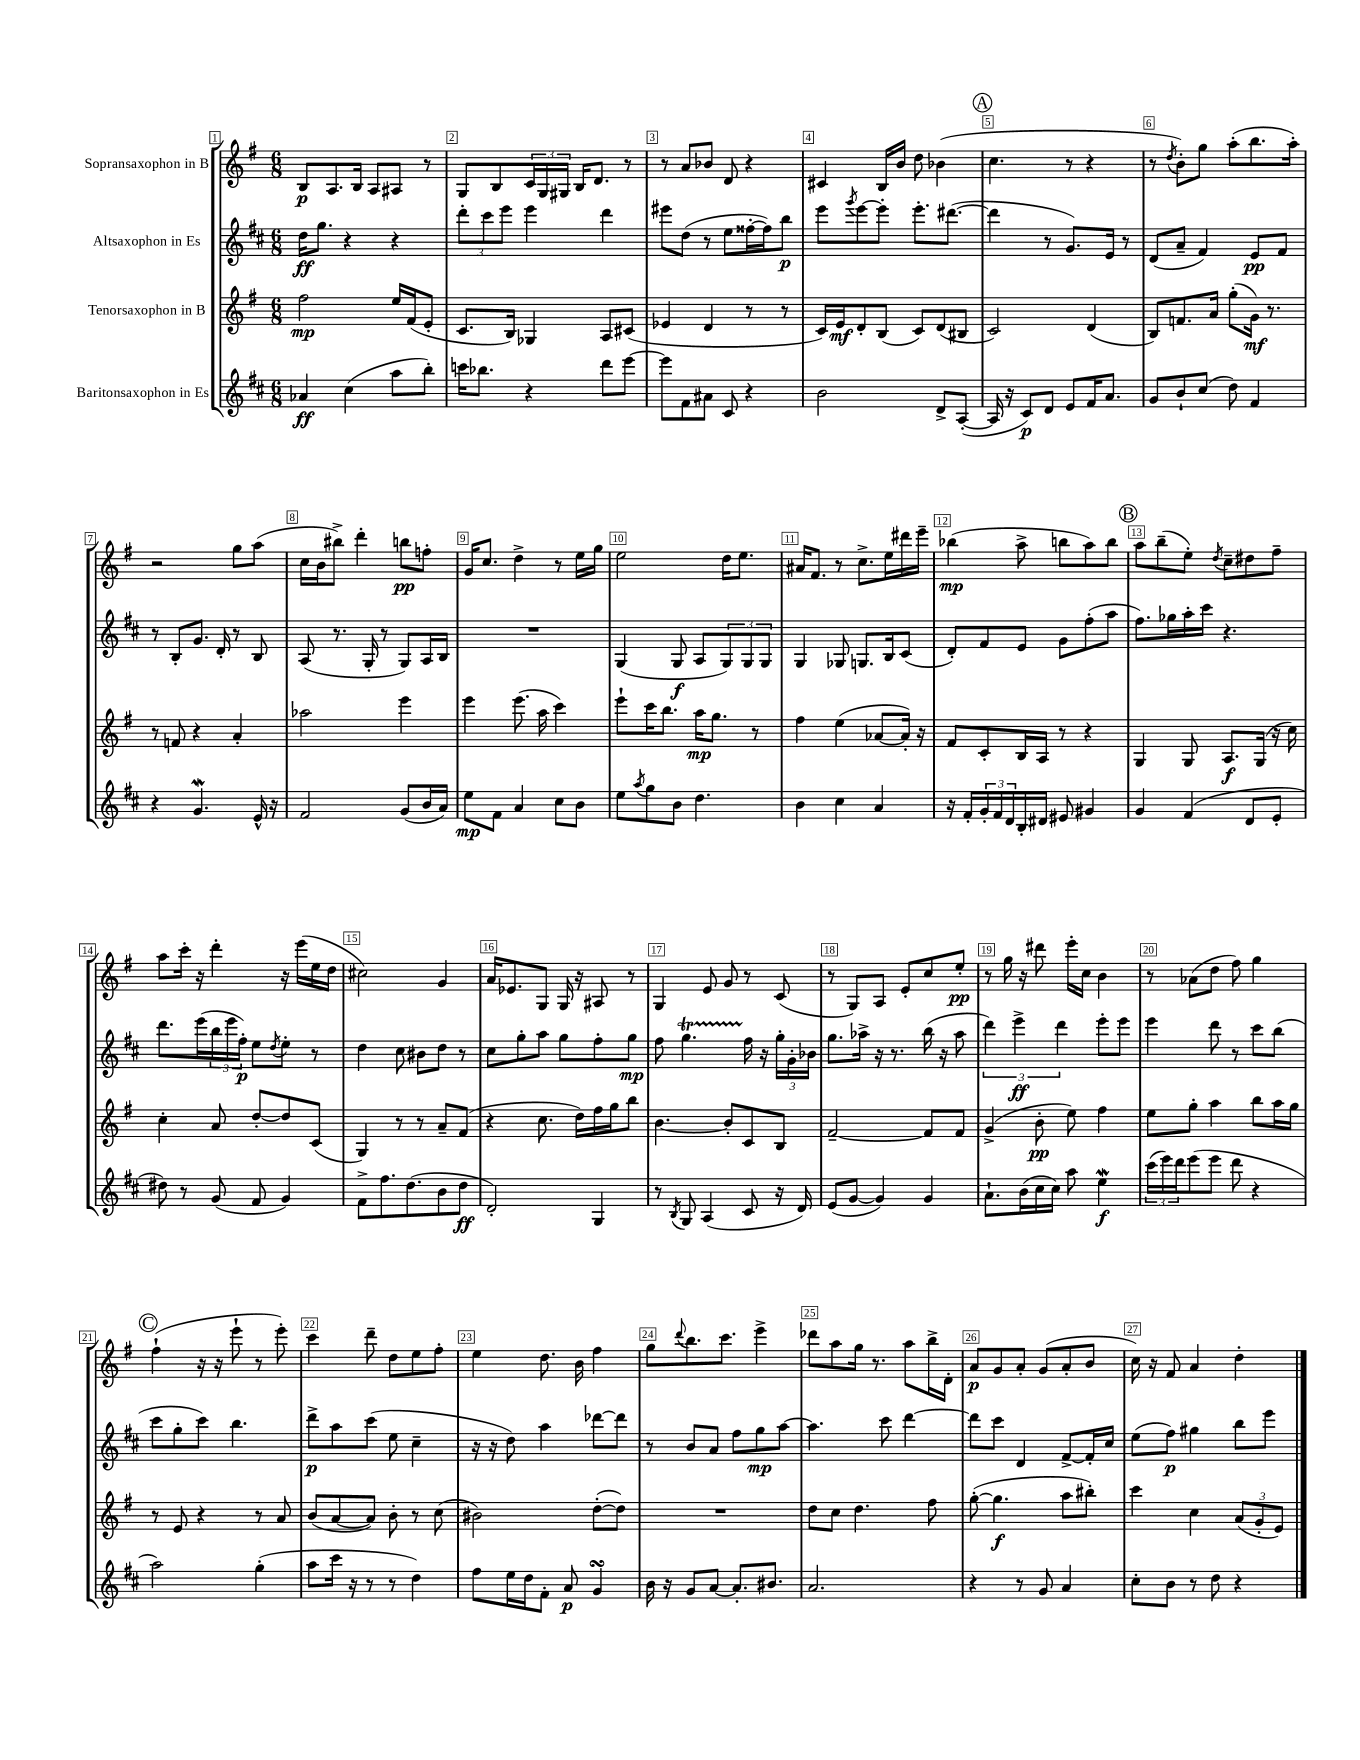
<<
\new StaffGroup <<
\new Staff = "s0" \with { instrumentName = "Sopransaxophon in B" } {
    \clef treble \key g \major \numericTimeSignature \time 6/8
    b8\p a8. b16 a8 ais8 r8 |
    g8 b8 \tuplet 3/2 { c'16 g16 gis16 } b16 d'8. r8 |
    r8 a'8 bes'8 d'8 r4 |
    cis'4 b16 b'16 d''8 bes'4( |
    \mark \markup { \circle "A" } c''4. r8 r4 |
    r8 \acciaccatura { d''8 } b'8-.) g''8 a''8-.( b''8. a''16-.) |
    r2 g''8 a''8( |
    c''16 b'16 bis''8->) d'''4-. b''8\pp f''8-. |
    g'16 c''8. d''4-> r8 e''16 g''16 |
    e''2 d''16 e''8. |
    ais'16 fis'8. r8 c''8.-> e''16 dis'''16 e'''16-- |
    bes''4\mp( a''8-> b''8 a''8) b''8 |
    \mark \markup { \circle "B" } a''8 b''8--( e''8-.) \acciaccatura { d''8 } c''8-- dis''8 fis''8-- |
    a''8 c'''16-. r16 d'''4-. r16 e'''16( e''16 d''16 |
    cis''2) g'4 |
    a'16 ees'8. g8 g16 r16 ais8 r8 |
    g4 e'8 g'8 r8 c'8( |
    r8 g8) a8 e'8-. c''8 e''8-.\pp |
    r8 g''16 r16 dis'''8 e'''16-. c''16 b'4 |
    r8 aes'8( d''8 fis''8) g''4 |
    \mark \markup { \circle "C" } fis''4-!( r16 r16 e'''8-! r8 e'''8-.) |
    c'''4 d'''8-- d''8 e''8 fis''8-. |
    e''4 d''8. b'16 fis''4 |
    g''8 \appoggiatura { d'''8 } b''8. c'''8. e'''4-> |
    des'''8 a''8 g''16 r8. a''8 b''16-> d'16-. |
    a'8\p g'8 a'8-. g'8( a'8-. b'8 |
    c''16) r16 fis'8 a'4 d''4-. \bar "|." |
}
\new Staff = "s1" \with { instrumentName = "Altsaxophon in Es" } {
    \clef treble \key d \major \numericTimeSignature \time 6/8
    d''16\ff g''8. r4 r4 |
    \tuplet 3/2 { d'''8-. cis'''8 e'''8 } e'''4 d'''4 |
    eis'''8 d''8( r8 e''8 fisis''16~-. fisis''16) b''8\p |
    e'''8 \acciaccatura { g'''8 } e'''8~ e'''8-. e'''8.-. dis'''8.~( |
    \mark \markup { \circle "A" } dis'''4 r8 g'8.) e'16 r8 |
    d'8( a'8-- fis'4) e'8\pp fis'8 |
    r8 b8-. g'8. d'16-. r8 b8 |
    a8( r8. g16-. r8 g8) a16 b16 |
    R2. |
    g4( g8\f a8 \tuplet 3/2 { g8) g8 g8 } |
    g4 ges8 g8. b16 cis'8( |
    d'8-.) fis'8 e'8 g'8 fis''8-.( a''8 |
    \mark \markup { \circle "B" } fis''8.) ges''16 a''16-. cis'''16 r4. |
    d'''8. e'''16( \tuplet 3/2 { b''16 e'''16 fis''16-.\p) } e''8 \acciaccatura { d''8 } e''8-. r8 |
    d''4 cis''8 bis'8 d''8 r8 |
    cis''8 g''8-. a''8 g''8 fis''8-. g''8\mp |
    fis''8 g''4.\startTrillSpan fis''16\stopTrillSpan r16 \tuplet 3/2 { g''16-. g'16-. bes'16 } |
    g''8. aes''16-> r16 r8. b''16( r16 aes''8 |
    \tuplet 3/2 { d'''4) e'''4->\ff d'''4 } e'''8-. e'''8 |
    e'''4 d'''8 r8 cis'''8 b''8( |
    \mark \markup { \circle "C" } cis'''8 g''8-. cis'''8) b''4. |
    d'''8->\p a''8 cis'''8( e''8 cis''4-- |
    r16 r16 d''8) a''4 des'''8~ des'''8 |
    r8 b'8 a'8 fis''8 g''8\mp a''8~ |
    a''4. cis'''8 d'''4~ |
    d'''8 cis'''8 d'4 fis'8~-> fis'16-. cis''16 |
    e''8( fis''8\p) gis''4 b''8 e'''8 \bar "|." |
}
\new Staff = "s2" \with { instrumentName = "Tenorsaxophon in B" } {
    \clef treble \key g \major \numericTimeSignature \time 6/8
    fis''2\mp e''16 fis'16( e'8-. |
    c'8. b16) ges4 a8 cis'8( |
    ees'4 d'4 r8 r8 |
    c'16) e'16\mf d'8-. b8( c'8) d'8( bis8 |
    \mark \markup { \circle "A" } c'2) d'4( |
    b8) f'8. a'16 g''8-.( g'16\mf) r8. |
    r8 f'8 r4 a'4-. |
    aes''2 e'''4 |
    e'''4 e'''8.( a''16 c'''4) |
    e'''8-! c'''16 b''8. a''16\mp g''8. r8 |
    fis''4 e''4( aes'8~ aes'16-.) r16 |
    fis'8 c'8-. b16 a16 r8 r4 |
    \mark \markup { \circle "B" } g4 g8 a8.\f g16( r16 c''16) |
    c''4-. a'8 d''8~-. d''8 c'8( |
    g4) r8 r8 a'8-- fis'8( |
    r4 c''8. d''16) fis''16 g''16 b''8 |
    b'4.~ b'8-. c'8 b8 |
    fis'2~-- fis'8 fis'8 |
    g'4->( b'8-.\pp e''8) fis''4 |
    e''8 g''8-. a''4 b''8 a''16 g''16 |
    \mark \markup { \circle "C" } r8 e'8 r4 r8 a'8 |
    b'8( a'8~ a'8) b'8-. r8 c''8( |
    bis'2) d''8~-.( d''8) |
    R2. |
    d''8 c''8 d''4. fis''8 |
    g''8~-.( g''4.\f a''8 bis''8-.) |
    c'''4 c''4 \tuplet 3/2 { a'8( g'8-. e'8) } \bar "|." |
}
\new Staff = "s3" \with { instrumentName = "Baritonsaxophon in Es" } {
    \clef treble \key d \major \numericTimeSignature \time 6/8
    aes'4\ff cis''4( a''8 b''8-.) |
    c'''16 bes''8. r4 d'''8 e'''8~ |
    e'''8 fis'8 ais'8 cis'8 r4 |
    b'2 d'8-> a8~-.( |
    \mark \markup { \circle "A" } a16 r16 cis'8\p) d'8 e'8 fis'16 a'8. |
    g'8 b'8-! cis''8( d''8) fis'4 |
    r4 g'4.\mordent e'16-^ r16 |
    fis'2 g'8( b'16 a'16) |
    e''8\mp fis'8 a'4 cis''8 b'8 |
    e''8 \acciaccatura { a''8 } g''8 b'8 d''4. |
    b'4 cis''4 a'4 |
    r16 fis'16-. \tuplet 3/2 { g'16-. fis'16 d'16 } b16-. dis'16 eis'8 gis'4 |
    \mark \markup { \circle "B" } g'4 fis'4( d'8 e'8-. |
    dis''8) r8 g'8( fis'8 g'4) |
    fis'8-> fis''8. d''8.( b'8 d''8\ff |
    d'2-.) g4 |
    r8 \acciaccatura { b8 } g8 a4( cis'8 r16 d'16) |
    e'8( g'8~ g'4) g'4 |
    a'8.-! b'16( cis''16 cis''16) a''8 e''4\mordent\f |
    \tuplet 3/2 { cis'''16( e'''16) d'''16 } e'''8( e'''8 d'''8 r4 |
    \mark \markup { \circle "C" } a''2) g''4-.( |
    a''8 cis'''16 r16 r8 r8 d''4) |
    fis''8 e''16 d''16 fis'8-. a'8\p g'4\turn |
    b'16 r16 g'8 a'8~ a'8.-. bis'8. |
    a'2. |
    r4 r8 g'8 a'4 |
    cis''8-. b'8 r8 d''8 r4 \bar "|." |
}
>>
>>
\layout { \context { \Score \override BarNumber.break-visibility = ##(#f #t #t) barNumberVisibility = #all-bar-numbers-visible \override BarNumber.stencil = #(make-stencil-boxer 0.1 0.3 ly:text-interface::print) } }
